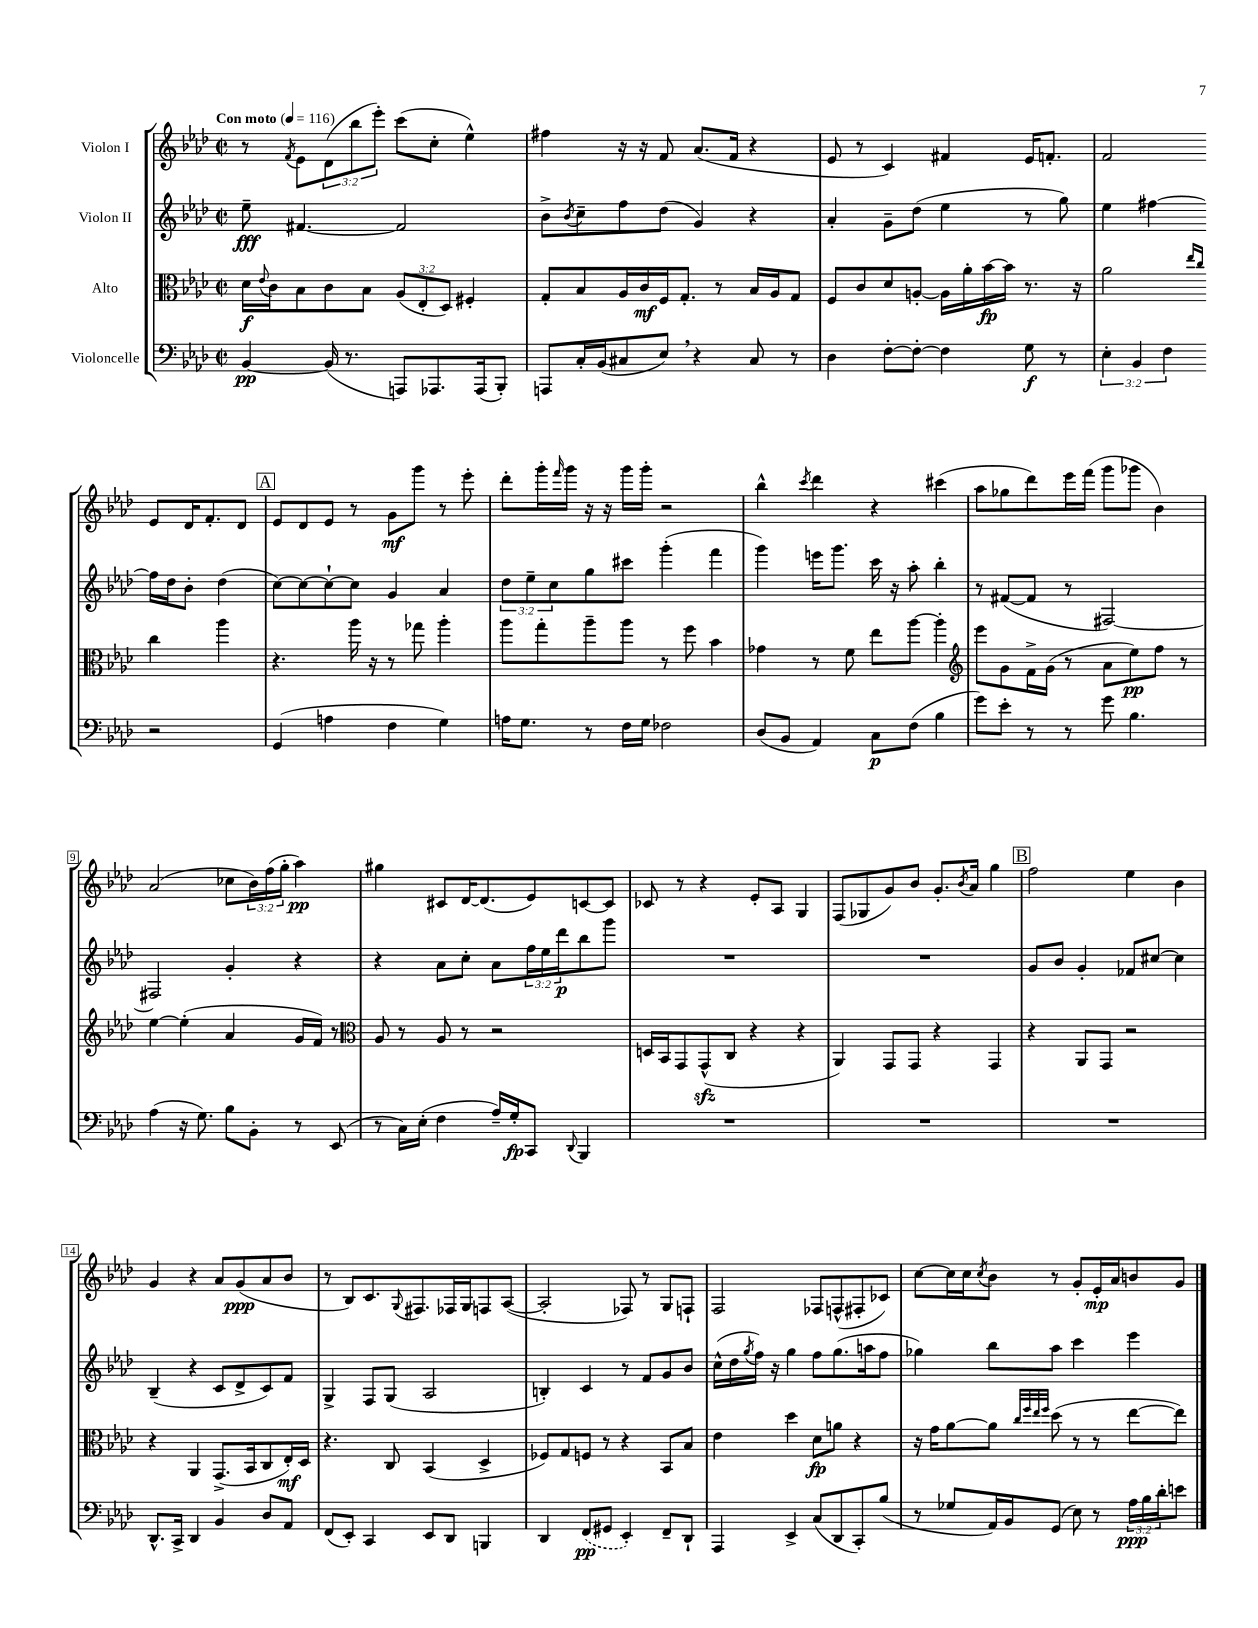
<<
\new StaffGroup <<
\new Staff = "s0" \with { instrumentName = "Violon I" } {
    \clef treble \key aes \major \defaultTimeSignature \time 2/2 \override Staff.TupletNumber.text = #tuplet-number::calc-fraction-text \tempo "Con moto" 4 = 116
    r8 \acciaccatura { f'8 } ees'8 \tuplet 3/2 { des'8( bes''8 ees'''8-.) } c'''8( c''8-. ees''4-^) |
    fis''4 r16 r16 f'8 aes'8.( f'16 r4 |
    ees'8 r8 c'4) fis'4 ees'16 f'8.-. |
    f'2 ees'8 des'16 f'8.-. des'8 |
    \mark \markup { \box "A" } ees'8 des'8 ees'8 r8 g'8\mf g'''8 r8 ees'''8-. |
    des'''8-. g'''16-. \grace { f'''16 } g'''16 r16 r16 g'''16 g'''16-. r2 |
    bes''4-^ \acciaccatura { c'''8 } des'''4 r4 cis'''4( |
    aes''8 ges''8 des'''8) ees'''16 f'''16( g'''8 ges'''8 bes'4) |
    aes'2( ces''8 \tuplet 3/2 { bes'16) f''16( g''16-. } aes''4\pp) |
    gis''4 cis'8 des'16~ des'8.( ees'8) c'8~ c'8 |
    ces'8 r8 r4 ees'8-. aes8 g4 |
    f8( ges8 g'8) bes'8 g'8.-. \acciaccatura { bes'8 } aes'16 g''4 |
    \mark \markup { \box "B" } f''2 ees''4 bes'4 |
    g'4 r4 aes'8 g'8\ppp( aes'8 bes'8 |
    r8 bes8) c'8. \appoggiatura { g8 } fis8. fes16 g16 f8 aes8~( |
    aes2-. fes8) r8 g8 f8-! |
    f2 fes8 f8-^( fis8-. ces'8) |
    c''8~ c''16 c''16 \acciaccatura { c''8 } bes'8 r8 g'8-. ees'16-.\mp aes'16 b'8 g'8 \bar "|." |
}
\new Staff = "s1" \with { instrumentName = "Violon II" } {
    \clef treble \key aes \major \defaultTimeSignature \time 2/2 \override Staff.TupletNumber.text = #tuplet-number::calc-fraction-text
    ees''8--\fff fis'4.~ fis'2 |
    bes'8-> \acciaccatura { bes'8 } c''8-- f''8 des''8( g'4) r4 |
    aes'4-. g'8-- des''8( ees''4 r8 g''8) |
    ees''4 fis''4~ fis''16 des''16 bes'8-. des''4( |
    \mark \markup { \box "A" } c''8~) c''8~ c''8~-! c''8 g'4 aes'4 |
    \tuplet 3/2 { des''8 ees''8-- c''8 } g''8 cis'''8 g'''4-.( f'''4 |
    g'''4) e'''16 g'''8. c'''16 r16 aes''8-. bes''4-. |
    r8 fis'8~( fis'8 r8 fis2~) |
    fis2 g'4-. r4 |
    r4 aes'8 c''8-. aes'8 \tuplet 3/2 { f''16 ees''16 des'''16\p } bes''8 g'''8 |
    R1 |
    R1 |
    \mark \markup { \box "B" } g'8 bes'8 g'4-. fes'8 cis''8~ cis''4 |
    bes4--( r4 c'8 des'8-> c'8) f'8 |
    g4-> f8 g8( aes2 |
    b4-.) c'4 r8 f'8 g'8 bes'8 |
    c''16-^( des''16 \acciaccatura { g''8 } f''16) r16 g''4 f''8 g''8.( a''16 f''8 |
    ges''4) bes''8 aes''8 c'''4 ees'''4 \bar "|." |
}
\new Staff = "s2" \with { instrumentName = "Alto" } {
    \clef alto \key aes \major \defaultTimeSignature \time 2/2 \override Staff.TupletNumber.text = #tuplet-number::calc-fraction-text
    des'16\f \appoggiatura { ees'8 } c'16 bes8 c'8 bes8 \tuplet 3/2 { aes8( ees8-. des8) } fis4-. |
    g8-. bes8 aes16 c'16\mf f16 g8.-. r8 bes16 aes16 g8 |
    f8 c'8 des'8 a8~-. a16 aes'16-. bes'16~\fp bes'16 r8. r16 |
    aes'2 \grace { ees''16 c''16 } c''4 aes''4 |
    \mark \markup { \box "A" } r4. aes''16 r16 r8 ges''8 aes''4-. |
    aes''8 g''8-. aes''8-- aes''8 r8 f''8 bes'4 |
    ges'4 r8 f'8 ees''8 aes''8~ aes''4-. |
    \clef treble ees'''8 g'8 f'16-> g'16( r8 aes'8 ees''8\pp) f''8 r8 |
    ees''4~ ees''4-.( aes'4 g'16 f'16) r8 |
    \clef alto aes8 r8 aes8 r8 r2 |
    d16 bes,16 g,8 g,8-^\sfz( c8 r4 r4 |
    aes,4) g,8 g,8 r4 g,4 |
    \mark \markup { \box "B" } r4 aes,8 g,8 r2 |
    r4 aes,4 g,8.->( bes,16 c8 ees16-.\mf) des16 |
    r4. c8 bes,4( des4-> |
    fes8) g8 f8 r8 r4 bes,8 bes8 |
    ees'4 des''4 des'8\fp a'8 r4 |
    r16 g'16 aes'8~ aes'8 \grace { c''32 f''32 ees''32 f''32 } des''8( r8 r8 ees''8~ ees''8) \bar "|." |
}
\new Staff = "s3" \with { instrumentName = "Violoncelle" } {
    \clef bass \key aes \major \defaultTimeSignature \time 2/2 \override Staff.TupletNumber.text = #tuplet-number::calc-fraction-text
    bes,4~\pp bes,16( r8. a,,8) aes,,8. aes,,16( bes,,8-.) |
    a,,8 c16-. bes,16( cis8 ees8) \breathe r4 cis8 r8 |
    des4 f8~-. f8~-. f4 g8\f r8 |
    \tuplet 3/2 { ees4-. bes,4 f4 } r2 |
    \mark \markup { \box "A" } g,4( a4 f4 g4) |
    a16 g8. r8 f16 g16 fes2 |
    des8( bes,8 aes,4) c8\p f8( bes4 |
    g'8) ees'8-. r8 r8 g'8 bes4. |
    aes4( r16 g8.) bes8 bes,8-. r8 ees,8( |
    r8 c16) ees16-.( f4 aes16--) g16-.\fp c,8 \appoggiatura { des,8 } bes,,4 |
    R1 |
    R1 |
    \mark \markup { \box "B" } R1 |
    des,8.-^ c,16-> des,4 bes,4 des8 aes,8 |
    f,8( ees,8-.) c,4 ees,8 des,8 b,,4 |
    des,4 \once \slurDashed f,8\pp( gis,8 ees,4-.) f,8-- des,8-! |
    aes,,4 ees,4-> c8( des,8 c,8-.) bes8( |
    r8 ges8 aes,16) bes,16 g,8( ees8) r8 \tuplet 3/2 { aes16\ppp bes16 des'16-. } e'8 \bar "|." |
}
>>
>>
\layout { \context { \Score \override BarNumber.stencil = #(make-stencil-boxer 0.1 0.3 ly:text-interface::print) } }
